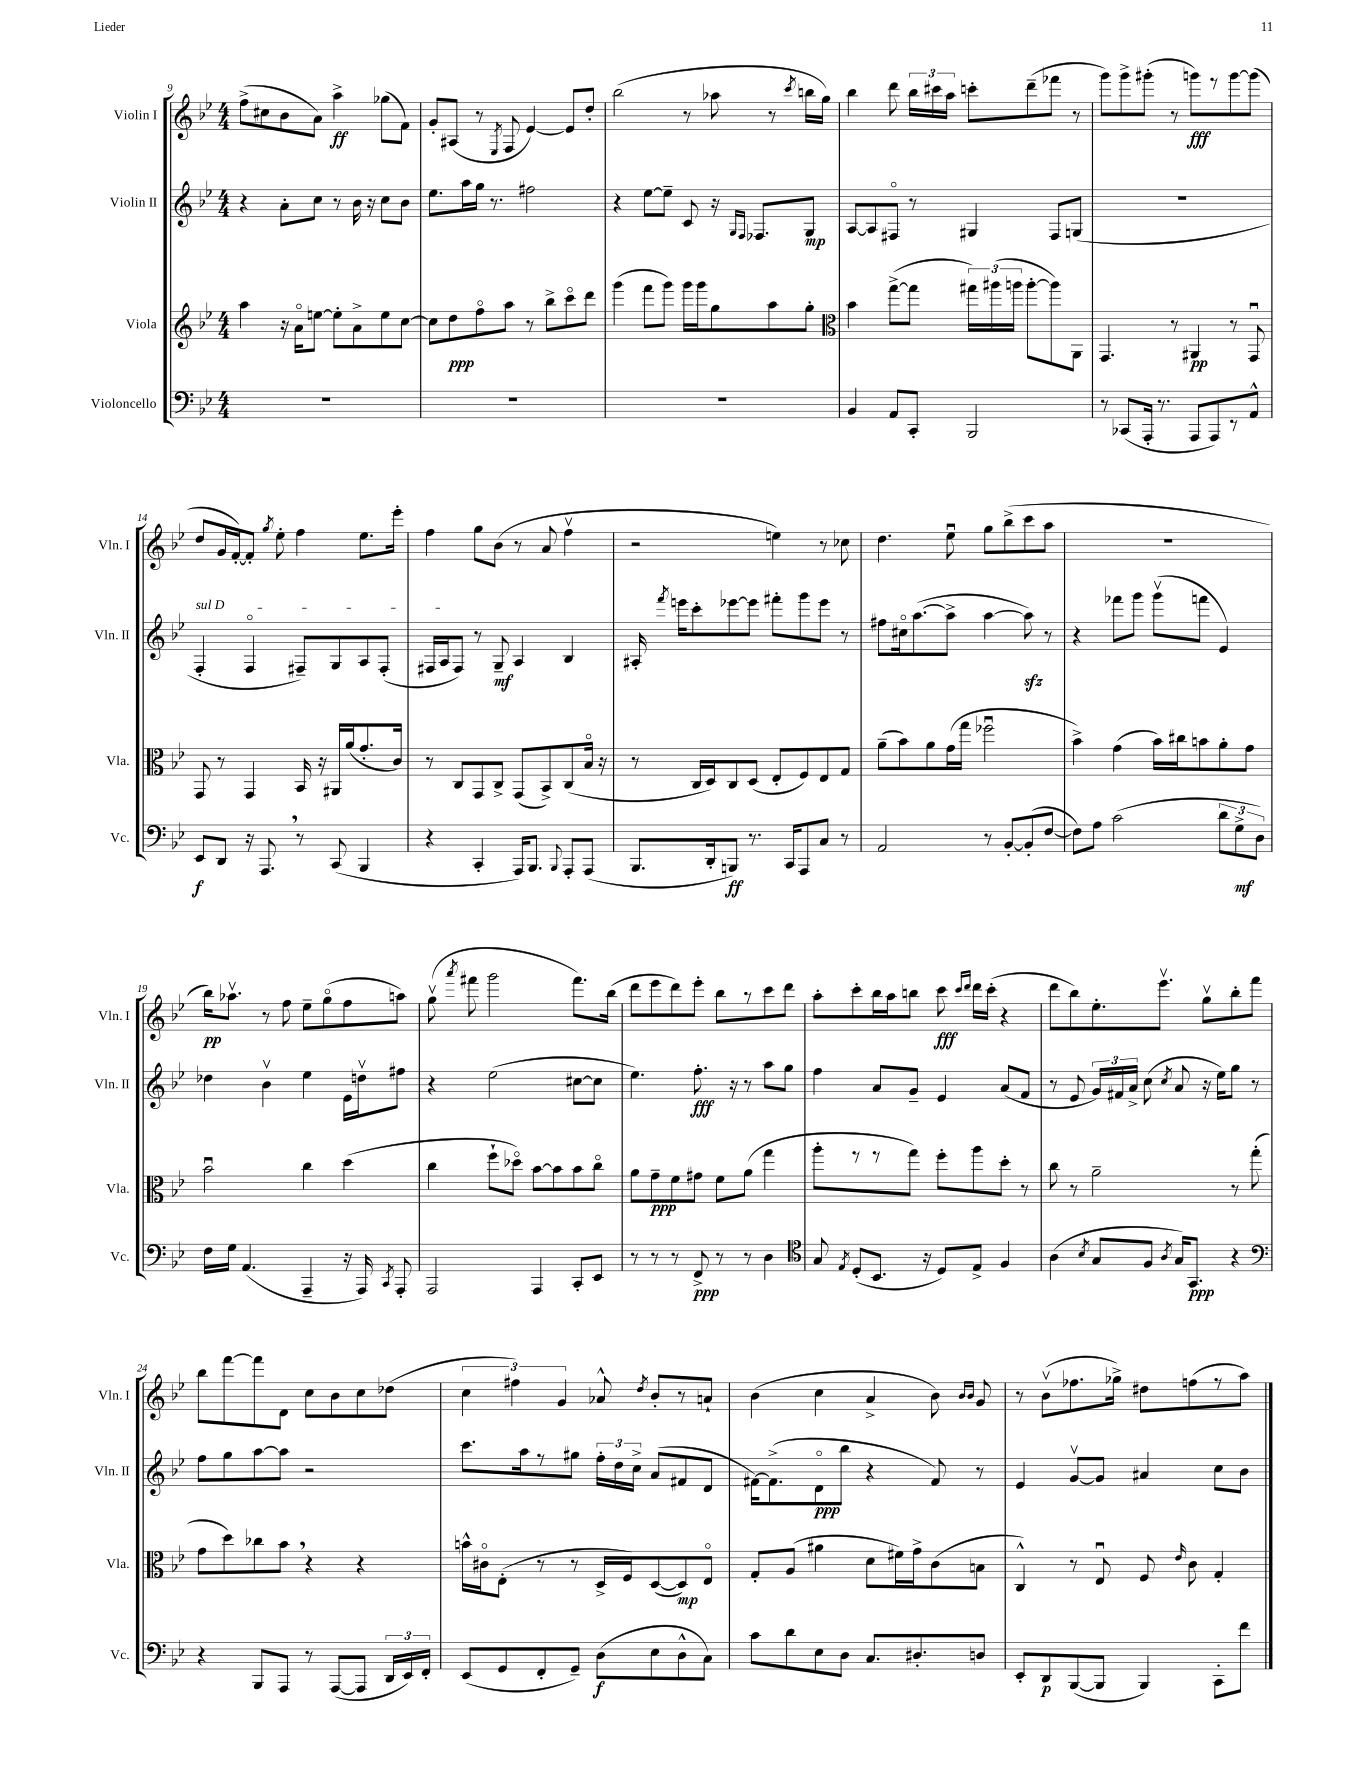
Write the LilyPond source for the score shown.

<<
\new StaffGroup <<
\new Staff = "s0" \with { instrumentName = "Violin I" shortInstrumentName = "Vln. I" } {
    \clef treble \key bes \major \numericTimeSignature \time 4/4
    \autoBeamOff f''8[->( cis''8 bes'8 a'8]) a''4->\ff ges''8[( f'8]) |
    g'8[-. ais8]( r8 \acciaccatura { ees8 } f8 ees'4~) ees'8[ d''8]-. |
    bes''2( r8 aes''8 r8 \acciaccatura { c'''8 } b''16[ g''16]) |
    bes''4 d'''8 \tuplet 3/2 { bes''16[ cis'''16 a''16] } c'''8[-. d'''8--( fes'''8] r8 |
    g'''8[) g'''8-> gis'''8]-.( r8 g'''8[\fff) r8 g'''8~ g'''8]( |
    d''8[ g'16 f'16~-.) f'8]-. \acciaccatura { g''8 } ees''8-. f''4 ees''8.[ ees'''16]-. |
    f''4 g''8[ bes'8]( r8 a'8 f''4\upbow |
    r2 e''4) r8 ces''8 |
    d''4. ees''8\downbow g''8[ bes''8->( c'''8 a''8] |
    R1 |
    bes''16[\pp) aes''8.]\upbow r8 f''8 ees''8[-- g''8\flageolet( f''8 a''8]) |
    g''8\upbow( \acciaccatura { a'''8 } fis'''8 g'''2 fis'''8.[) bes''16]( |
    d'''8[ ees'''8 d'''8) ees'''8]-. bes''8[ r8 c'''8 d'''8] |
    a''8[-. c'''8-. bes''16 a''16 b''8] c'''8\fff \grace { c'''16[ d'''16] } d'''16[ c'''16]-.( r4 |
    d'''8[ bes''8) ees''8.-. ees'''8.]\upbow g''8[\upbow bes''8-. f'''8] |
    bes''8[ f'''8~ f'''8 d'8] c''8[ bes'8 c''8 des''8]( |
    \tuplet 3/2 { c''4 fis''4) g'4 } aes'8-^ \acciaccatura { d''8 } bes'8[-. r8 a'8]-! |
    bes'4( c''4 a'4-> bes'8) \grace { bes'16[ bes'16] } g'8 |
    r8 bes'8[\upbow( fes''8. ges''16]->) dis''8[ f''8( r8 a''8]) \bar "|." |
}
\new Staff = "s1" \with { instrumentName = "Violin II" shortInstrumentName = "Vln. II" } {
    \clef treble \key bes \major \numericTimeSignature \time 4/4
    \autoBeamOff r4 a'8[-. c''8] r8 bes'16 r16 c''8[ bes'8] |
    ees''8.[ a''16 g''16] r8. fis''2 |
    r4 ees''8[~ ees''8]-- c'8 r16 \grace { g16[ f16] } fes8.[ g8]\mp |
    a8[~ a8 fis8]\flageolet r8 gis4 fis8[ g8]( |
    R1 |
    \once \override TextSpanner.bound-details.left.text = \markup { \italic "sul D" } f4-.\startTextSpan f4\flageolet fis8[--) g8 a8 fis8]-.( |
    fis16[ a16 fis8]\stopTextSpan) r8 g8--\mf a4 bes4 |
    ais16-. \acciaccatura { f'''8 } e'''16[ c'''8-. ees'''8~ ees'''8] fis'''8[-. g'''8 ees'''8] r8 |
    fis''8[ cis''16\flageolet a''8.~( a''8]-> a''4~ a''8\sfz) r8 |
    r4 fes'''8[ g'''8] g'''8[\upbow( f'''8] ees'4) |
    des''4 bes'4\upbow ees''4 ees'16[ d''16\upbow fis''8] |
    r4 ees''2( cis''8[~ cis''8] |
    ees''4.) f''8.-.\fff r16 r8 a''8[ g''8] |
    f''4 a'8[ g'8]-- ees'4 a'8[( f'8] |
    r8 ees'8 \tuplet 3/2 { g'16[) fis'16 a'16]-> } c''8( \acciaccatura { c''8 } a'8 r16 ees''16[) g''8] r8 |
    f''8[ g''8 a''8~ a''8] r2 |
    c'''8.[ a''16 r8 gis''8] \tuplet 3/2 { f''16[-. d''16 c''16]-> } a'8[( fis'8 d'8] |
    fis'16[~) fis'8.->( d'8\flageolet\ppp bes''8] r4 fis'8) r8 |
    ees'4 g'8[~\upbow g'8] ais'4 c''8[ bes'8] \bar "|." |
}
\new Staff = "s2" \with { instrumentName = "Viola" shortInstrumentName = "Vla." } {
    \clef treble \key bes \major \numericTimeSignature \time 4/4
    \autoBeamOff a''4 r16 a'16[\flageolet e''8]~ e''8[-. a'8-> e''8 c''8]~ |
    c''8[ d''8\ppp f''8\flageolet a''8] r8 bes''8[-> c'''8\flageolet d'''8] |
    g'''4( f'''8[ g'''8]) g'''16[ g'''16 g''8 a''8 g''8]-. |
    \clef alto bes'4 g''8[~->( g''8] \tuplet 3/2 { gis''16[) ais''16( a''16] } a''8[~-. a''8) a,8] |
    g,4. r8 ais,4\pp r8 g,8\downbow |
    g,8 r8 g,4 bes,16 r16 ais,16[ a'16( g'8.-. c'16]) |
    r8 c8[ g,8 c8]-> g,8[( bes,8->) c8( bes16]\flageolet r16 |
    r8 c16[ d16) c8 d8]( ees8[-. f8) ees8 g8] |
    a'8[--( bes'8) a'8 g'16( g''16] fes''2\downbow |
    bes'4->) g'4( bes'16[) cis''16 b'8 a'8-. g'8] |
    bes'2\downbow c''4 d''4( |
    c''4 f''8[-! des''8]\flageolet) bes'8[~ bes'8 bes'8 c''8]\flageolet |
    a'8[ g'8--\ppp f'8 gis'8] f'8[ a'8]( g''4 |
    a''8[-. r8 r8 g''8]) f''8[-. a''8 d''8]-. r8 |
    c''8 r8 a'2-- r8 g''8-.( |
    g'8[ d''8) ces''8 bes'8] \breathe r4 r4 |
    b'16[-^ cis'16\flageolet ees8]-.( r8 r8 d16[-> f16) d8~( d8\mp) ees8]\flageolet |
    g8[-. a8]( ais'4 d'8[ fis'16) g'16-> c'8( b8] |
    c4-^) r8 ees8\downbow f8 \grace { ees'16 } c'8 g4-. \bar "|." |
}
\new Staff = "s3" \with { instrumentName = "Violoncello" shortInstrumentName = "Vc." } {
    \clef bass \key bes \major \numericTimeSignature \time 4/4
    \autoBeamOff R1 |
    R1 |
    R1 |
    bes,4 a,8[ c,8]-. bes,,2 |
    r8 ces,8[( a,,16]-. r8. a,,8[ a,,8) r8 a,8]-^ |
    ees,8[\f d,8] r16 a,,8. \breathe r8 c,8( bes,,4 |
    r4 c,4-. a,,16[) bes,,8.] \appoggiatura { bes,,8 } a,,8[-. a,,8]( |
    bes,,8.[ d,16-. b,,8]\ff) r8. c,16[ a,,8 c8] r8 |
    a,2 r8 bes,8[~-. bes,8-.( f8]~ |
    f8[) a8] c'2( \tuplet 3/2 { d'8[ g8->\mf d8]) } |
    f16[ g16] a,4.( a,,4-- r16 a,,16) \acciaccatura { c,8 } a,,8-. |
    a,,2 a,,4 c,8[-. ees,8] |
    r8 r8 r8 f,8->\ppp r8 r8 d4 |
    \clef tenor g8 \acciaccatura { ees8 } d8[-.( bes,8.] r16 d8[) ees8]-> f4 |
    a4( \acciaccatura { bes8 } g8[ f8] \acciaccatura { a8 } g16[) g,8.]\ppp r4 |
    \clef bass r4 bes,,8[ a,,8] r8 a,,8[~( a,,8] \tuplet 3/2 { d,16[ ees,16) f,16]-. } |
    ees,8[( g,8 f,8-. g,8]--) d8[\f( ees8 d8-^ c8]) |
    c'8[ d'8 ees8 d8] c8.[ dis8.-. d8] |
    ees,8[-. d,8\p bes,,8~( bes,,8] bes,,4) c,8[-. f'8] \bar "|." |
}
>>
>>
\layout { \context { \Score currentBarNumber = #9 } }
